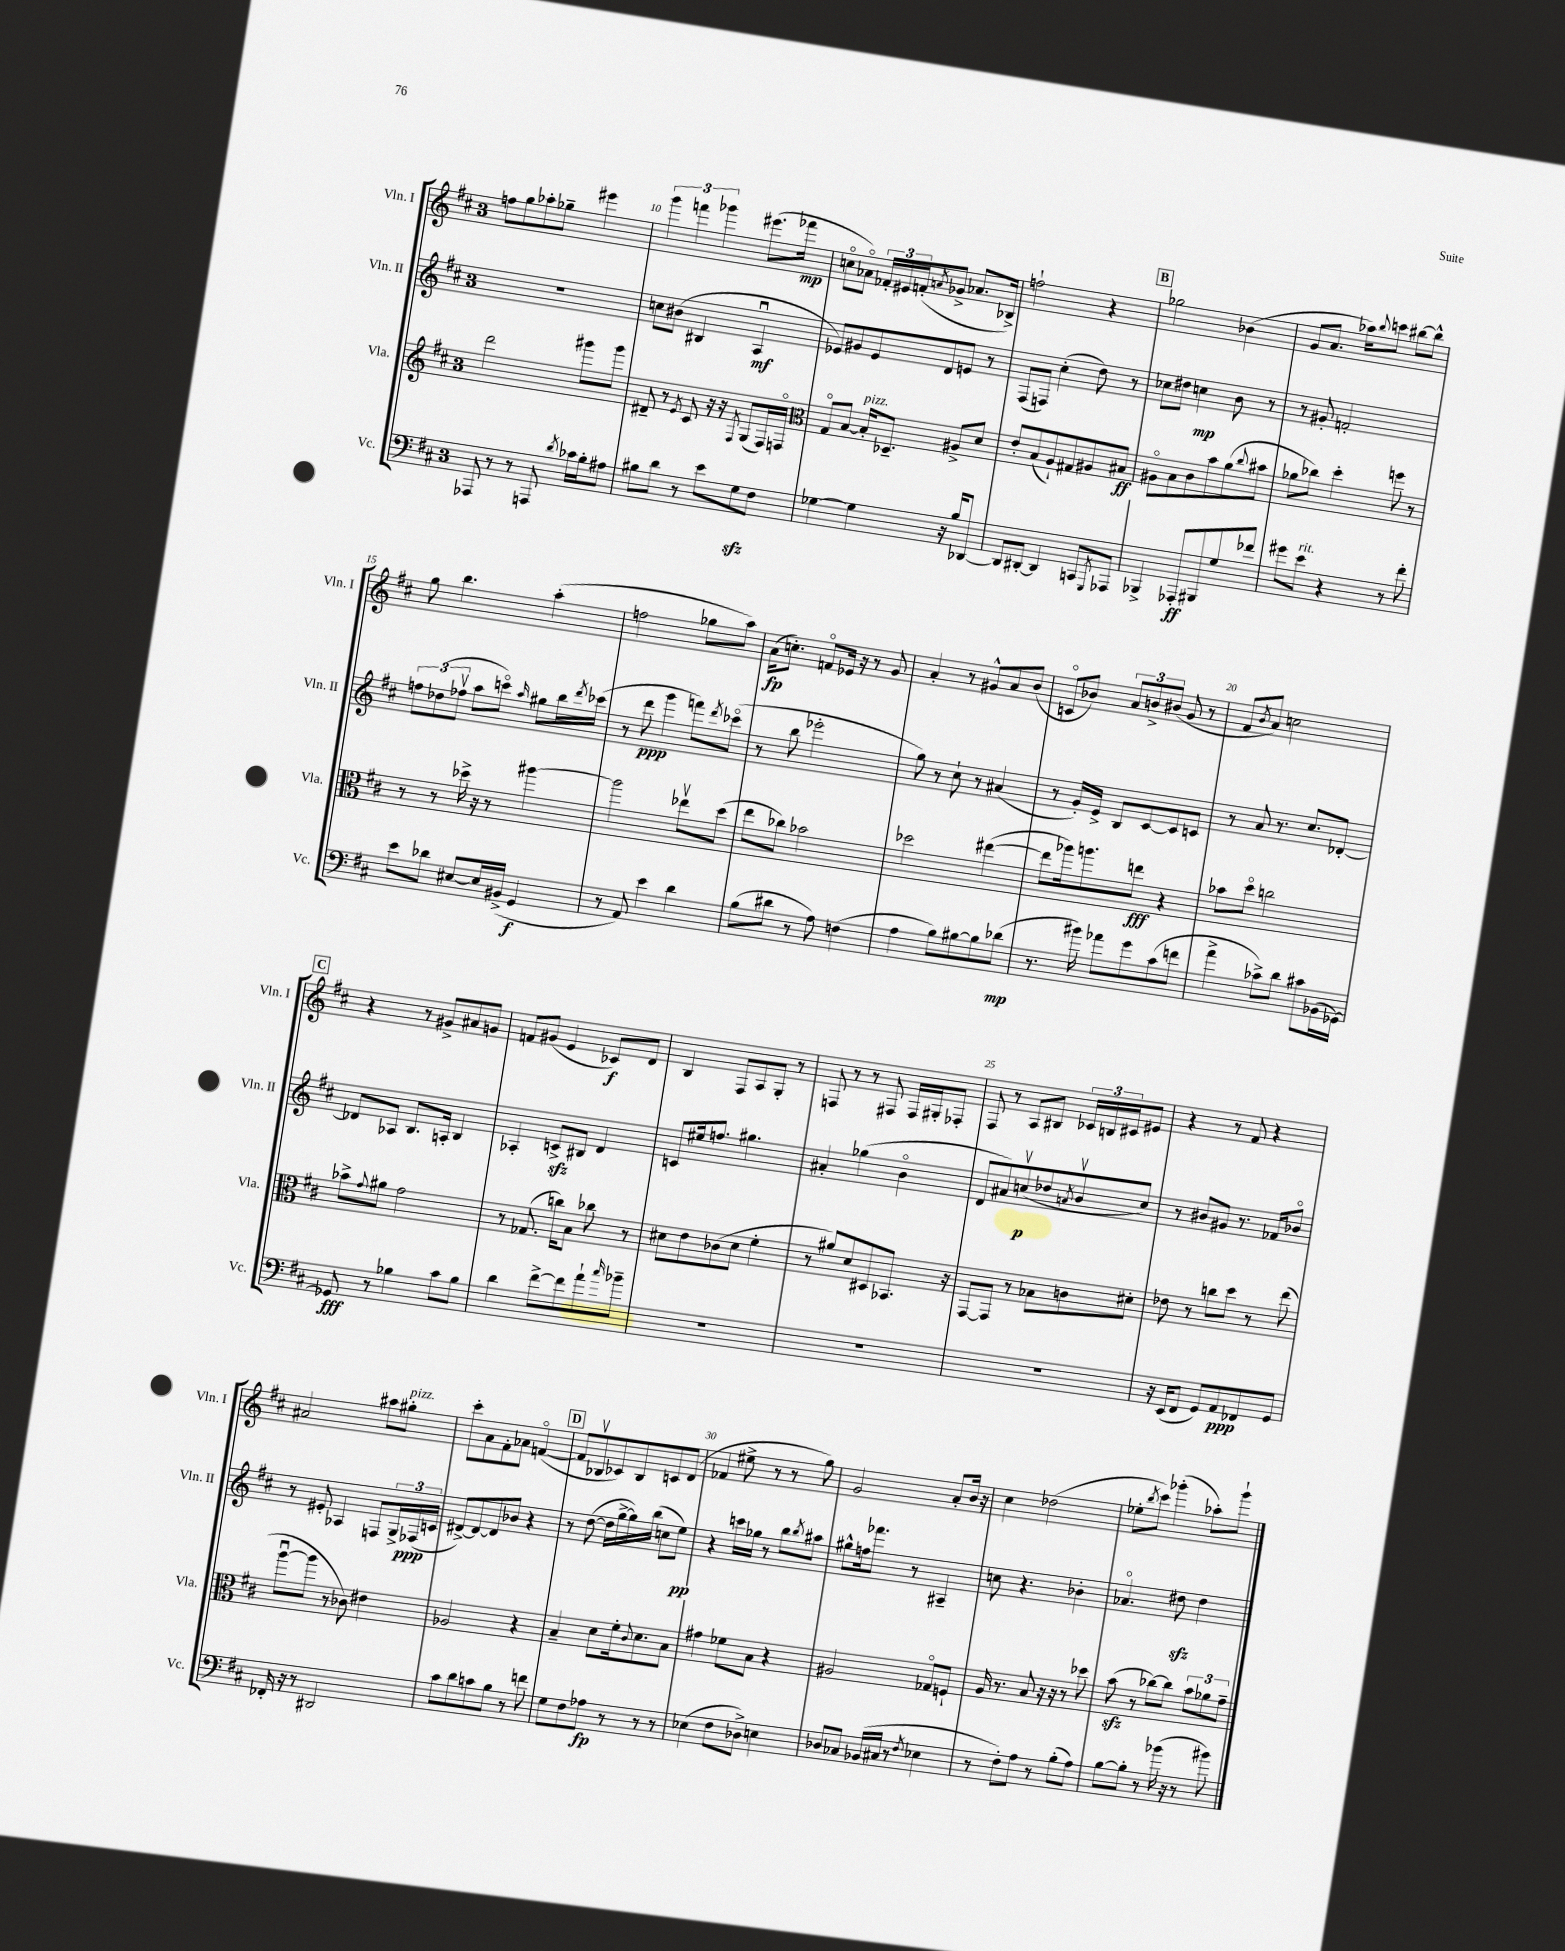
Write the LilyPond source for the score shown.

<<
\new StaffGroup <<
\new Staff = "s0" \with { instrumentName = "Vln. I" shortInstrumentName = "Vln. I" } {
    \clef treble \key d \major \once \override Staff.TimeSignature.style = #'single-digit \time 3/4
    f''8 g''8 aes''8-. ges''8-- eis'''4 |
    \tuplet 3/2 { g'''4 f'''4 ges'''4 } eis'''8.( fes'''16\mp |
    c''8\flageolet aes'8\flageolet) \tuplet 3/2 { fes'16-. eis'16 f'16-.( } \acciaccatura { a'8 } ges'8-> aes'8. bes16->) |
    f''2-! r4 |
    \mark \markup { \box "B" } ges''2 bes'4( |
    g'8 a'8. aes''16) \appoggiatura { b''8 } c'''8 bis''8~ bis''8-^ |
    g''8 b''4. a''4-.( |
    f''2 ges''8 a''8) |
    a'16\fp( c''8.-.) f'8\flageolet ees'16 r16 r8 g'8 |
    a'4-. r8 gis'8-^ a'8 b'8( |
    c'8\flageolet bes'8) \tuplet 3/2 { a'8 b'8-> bis'8( } g'8 r8 |
    fis'8 \acciaccatura { b'8 } a'8) c''2 |
    \mark \markup { \box "C" } r4 r8 gis'8-> ais'8 g'8 |
    f'8 gis'8( e'4 ces'8\f) d'8 |
    b4 fis8 a8 g8-. r8 |
    f8 r8 r8 fis8 fis16 gis16-. fes8-. |
    fis8 r8 a8 bis8 \tuplet 3/2 { ces'16 b16 cis'16 } eis'8 |
    r4 r8 fis'8 r4 |
    ais'2 ais''8 gis''8-.^\markup { \italic "pizz." } |
    cis'''8-. a'8 fis'8-. aes'8 f'4~\flageolet( |
    \mark \markup { \box "D" } f'8 bes8\upbow ces'8) bes8 c'8 d'8( |
    fes'4 eis''8-> r8 r8 g''8) |
    g'2 a'8-. b'16 r16 |
    cis''4 des''2( |
    ees''8-. \acciaccatura { b''8 } cis'''8) ges'''4-.( aes''8-.) ges'''8-! \bar "|." |
}
\new Staff = "s1" \with { instrumentName = "Vln. II" shortInstrumentName = "Vln. II" } {
    \clef treble \key d \major \once \override Staff.TimeSignature.style = #'single-digit \time 3/4
    R2. |
    c''8 bis'8( bis4 a4\downbow\mf |
    ees'8) gis'8 ees'8 d'8 e'8 r8 |
    fis8( f8) cis''4-.( d''8) r8 |
    \mark \markup { \box "B" } ces''8 dis''8 c''4\mp b'8 r8 |
    r8 gis'8-. f'2-. |
    \tuplet 3/2 { f''8 des''8( fes''8\upbow } a''8 c'''8\flageolet) \grace { a''16 } gis''8 b''16 \acciaccatura { d'''8 } ces'''16( |
    r8 d'''8\ppp g'''4 f'''8) \acciaccatura { d'''8 } ces'''8\flageolet( |
    r8 b''8 ees'''2-. |
    g''8) r8 cis''8-! r8 ais'4( |
    r8 g'16-.) e'16-> b8 cis'8~ cis'8 c'8 |
    r8 a'8 r8. cis''8. des'8~-. |
    \mark \markup { \box "C" } des'8 aes8 b8. a16-. b4 |
    aes4-. c'8->\sfz bis8 d'4 |
    c'8 eis''16 f''8. gis''4. |
    ais'4-. ges''4( b'4\flageolet |
    d'8 ais'8) c''8\upbow\p( des''8 \acciaccatura { a'8 } b'8\upbow c''8) |
    r8 bis'8 gis'8 r8. fes'16 bes'8\flageolet |
    r8 eis'8-. aes4 f8 \tuplet 3/2 { g16-> fes16\ppp( c'16 } |
    dis'8~->) dis'8~ dis'8 bes'8 r4 |
    \mark \markup { \box "D" } r8 d''8~( d''16 g''16~-> g''16) b''16( c''8 e''8\pp) |
    r4 c'''16 ges''16 r8 b''8 \acciaccatura { b''8 } ais''8 |
    gis''8-^ f''16 fes'''8. r8 ais4-- |
    c''8 r4. bes'4-. |
    aes'4.\flageolet dis''8\sfz dis''4 \bar "|." |
}
\new Staff = "s2" \with { instrumentName = "Vla." shortInstrumentName = "Vla." } {
    \clef treble \key d \major \once \override Staff.TimeSignature.style = #'single-digit \time 3/4
    d'''2 gis'''8 gis'''8 |
    dis'8-- r8 \acciaccatura { e'8 } cis'8 r16 r16 \acciaccatura { fis8 } g8( fis16) f16\flageolet |
    \clef alto g8\flageolet b8~ b16-.^\markup { \italic "pizz." } des8.-- ais8-> d'8 |
    e'8-. b8( a8-!) gis8 ais8 bis8\ff |
    \mark \markup { \box "B" } ais8\flageolet b8 cis'8 b'8 a'8( \appoggiatura { cis''8 } bis'8 |
    aes'8 ces''8) d''4-. f''8 r8 |
    r8 r8 des''16-> r16 r8 ais''4~ |
    ais''2 ees''8\upbow d''8( |
    e''8 ces''8) bes'2 |
    des''2 eis''4~( |
    eis''8 aes''16) a''8. e''8\fff r4 |
    bes'8 d''8\flageolet c''2 |
    \mark \markup { \box "C" } bes'8-> \appoggiatura { g'8 } ais'8 g'2 |
    r8 ges8.( c''16) b8 ces''8 r8 |
    dis'8 e'8 ces'8( dis'8 fis'4-. |
    r8 ais'8) d'8 dis8 bes,8. r16 |
    g,8~ g,8 r8 bes8 c'8 dis'8-. |
    ees'8 r8 c''8 d''8 r8 e''8( |
    a''8~\downbow a''8 r8 ces'8) eis'4 |
    aes2 r4 |
    \mark \markup { \box "D" } b4-- d'8 fis'16-. \appoggiatura { cis'8 } d'8. b8 |
    gis'4 fes'8 b8 r4 |
    ais2 ges8\flageolet f8-! |
    a16 r8. b8 r16 r16 r8 des''8 |
    b'8\sfz( r8 ces''8~) ces''8 \tuplet 3/2 { b'8 aes'8 g'8-- } \bar "|." |
}
\new Staff = "s3" \with { instrumentName = "Vc." shortInstrumentName = "Vc." } {
    \clef bass \key d \major \once \override Staff.TimeSignature.style = #'single-digit \time 3/4
    aes,,8 r8 r8 a,,8 \acciaccatura { d'8 } ces'16 b16-. ais8 |
    bis8 d'8 r8 e'8 g8\sfz fis8 |
    ges4~ ges4 r16 b16 des,8~ |
    des,8 dis,8~-. dis,4 c,8 \acciaccatura { g,,8 } aes,,8 |
    \mark \markup { \box "B" } bes,,4-> aes,,8-.\ff bis,,8 g8 fes'8 |
    gis'8 e'8^\markup { \italic "rit." } r4 r8 fis'8-. |
    e'8 des'8 eis8~ eis16 bis,16->( g,4\f |
    r8 a,8) e'4 d'4 |
    b8( dis'8 r8 a8) f4( |
    a4 b8) bis8~ bis8 des'8\mp( |
    r8. bis'16) aes'8 g'8 cis'8( f'8 |
    a'4-> ces'8->) d'8 cis'8 bes,16( ges,16~) |
    \mark \markup { \box "C" } ges,8\fff r8 bes4 cis'8 bes8 |
    d'4 fis'8~-> fis'8 a'8-! \grace { cis''16 } bes'8-- |
    R2. |
    R2. |
    R2. |
    r16 e,16( fis,8 g,8) a,8\ppp fes,8 g,8 |
    fes,16-. r16 r8 dis,2 |
    cis'8 d'8 c'8 b8 r8 f'8 |
    \mark \markup { \box "D" } g8 fis8 aes8\fp r8 r8 r8 |
    ees4( fis8 des8->) e4 |
    des8 ces8 bes,16( cis16 r8 \acciaccatura { fis8 } ees4 |
    r8 fis8-.) a8 r8 b8-.( a8) |
    b8~ b8-. r8 bes'16( r16 r8 bis'8) \bar "|." |
}
>>
>>
\layout { \context { \Score currentBarNumber = #9 \override BarNumber.break-visibility = ##(#f #t #t) barNumberVisibility = #(every-nth-bar-number-visible 5) } }
